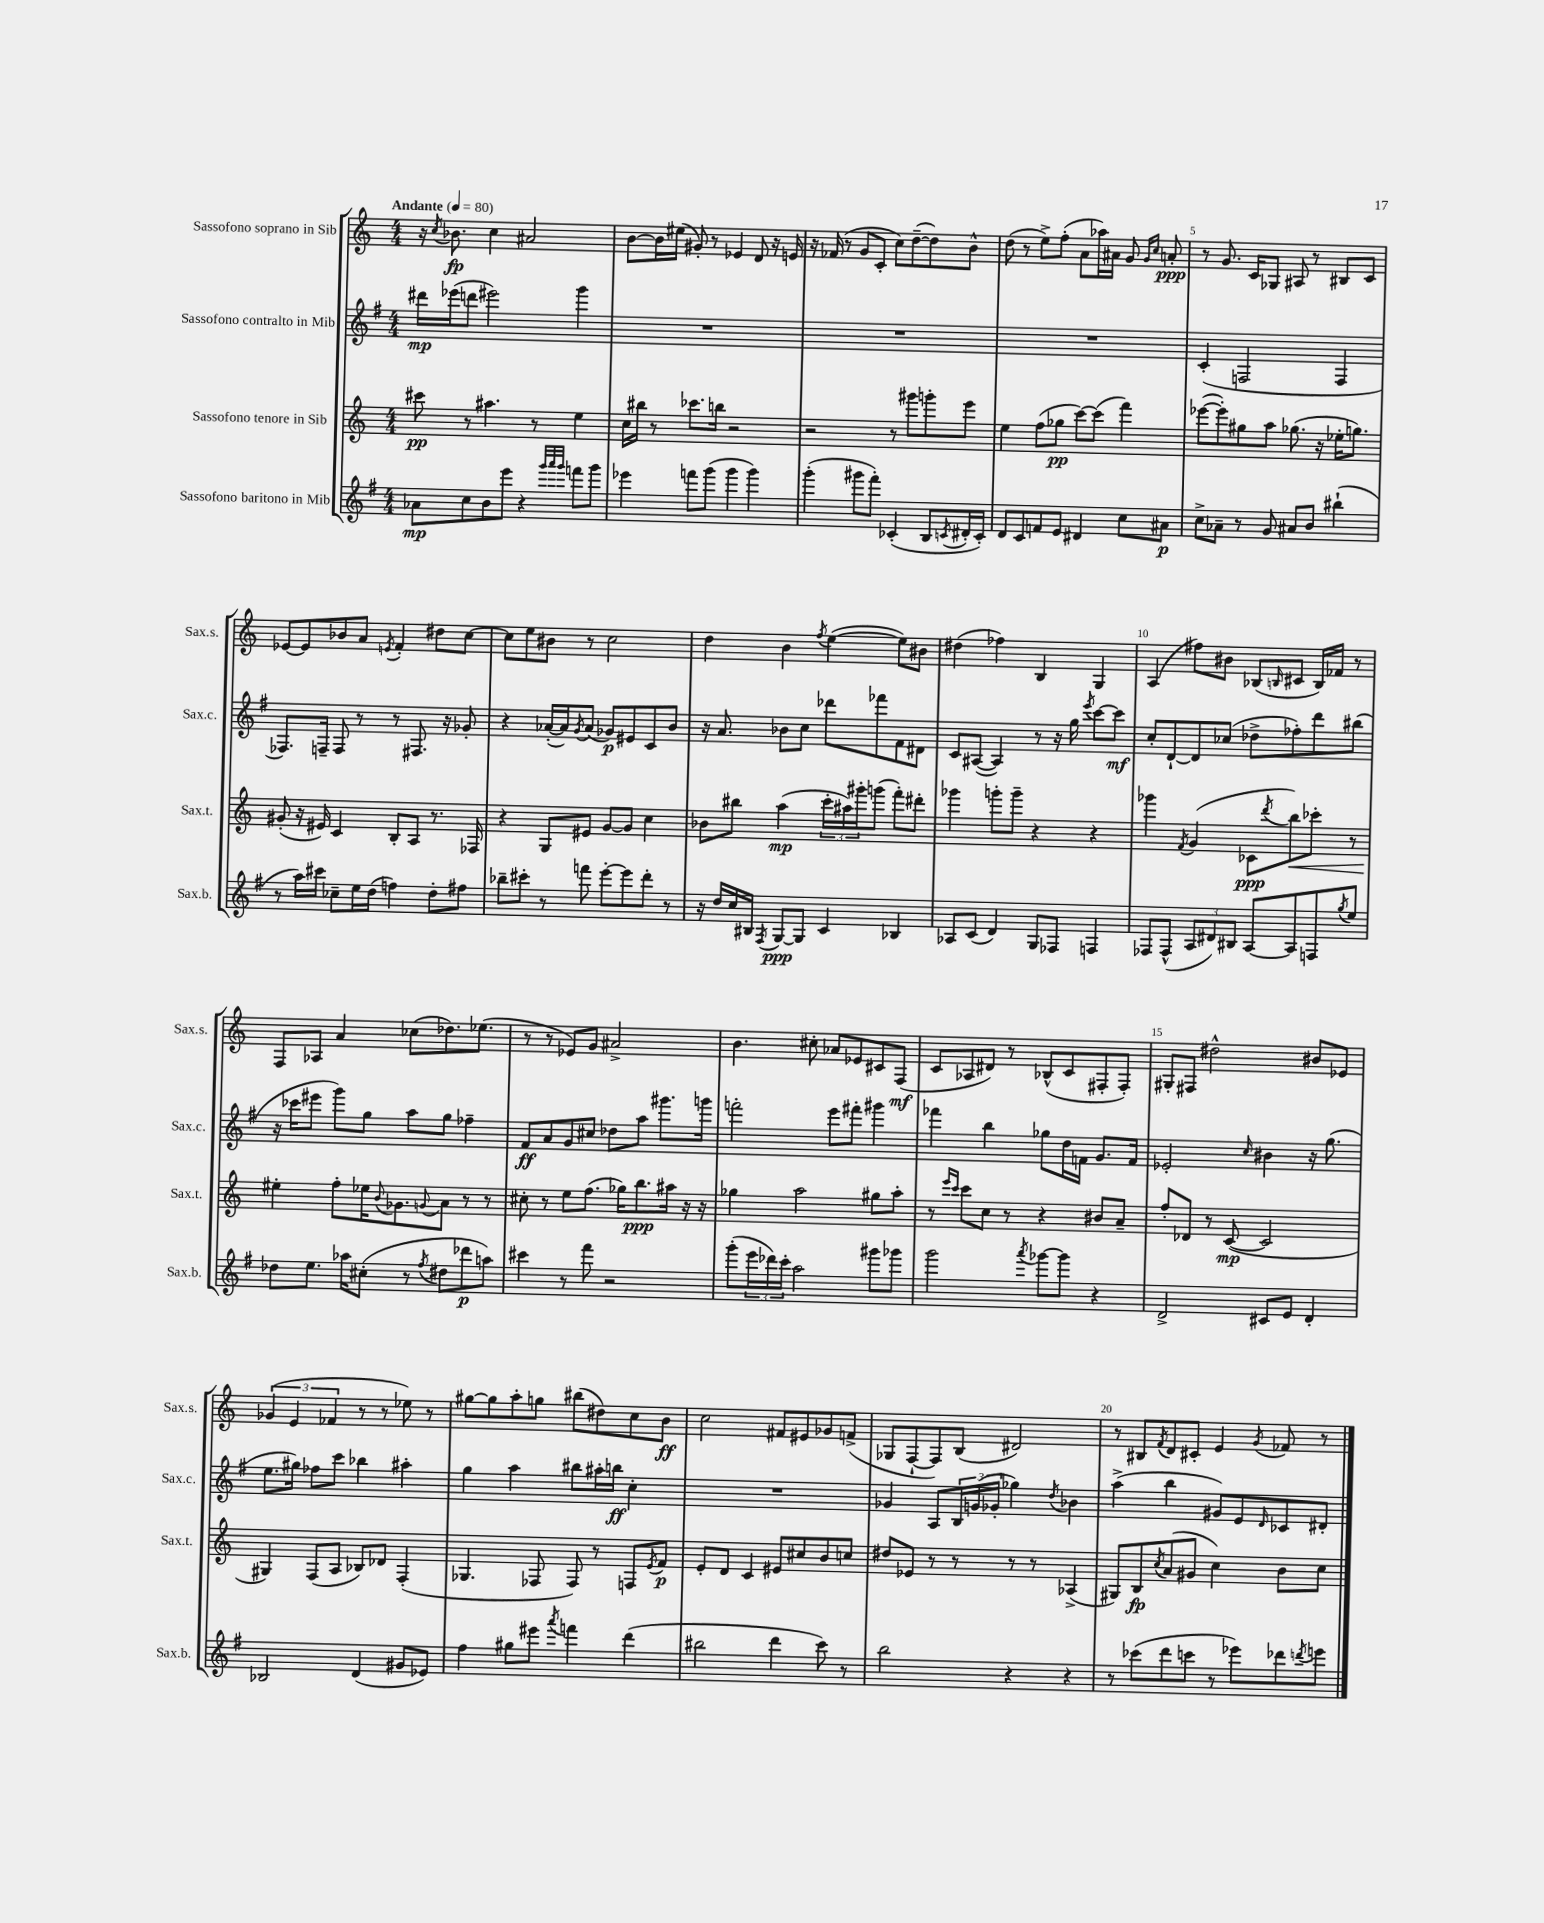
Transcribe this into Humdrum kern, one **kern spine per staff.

**kern	**kern	**kern	**kern
*staff4	*staff3	*staff2	*staff1
*clefG2	*clefG2	*clefG2	*clefG2
*k[f#]	*k[]	*k[f#]	*k[]
*M4/4	*M4/4	*M4/4	*M4/4
*MM80	*MM80	*MM80	*MM80
8a-\L	8ccc#\	16ddd#\LL	16r
.	.	.	8qcc/
.	.	(16eee-\J	8.b-\
8cc\	8r	8ddd\J	.
8b\	4.aa#\	2eee#\)	4cc\
8eee\J	.	.	.
4r	.	.	2a#/
.	8r	.	.
32qqggg/LLL	.	.	.
32qqaaa/	.	.	.
32qqggg/JJJ	.	.	.
8fff\L	4ee\	4ggg\	.
8ggg\J	.	.	.
=	=	=	=
4eee-\	16cc\LL	1r	[8b\L
.	16bb#\JJ	.	.
.	8r	.	16b\]L
.	.	.	(16ee#\JJ
8fff\L	8.ccc-\L	.	8g#'/)
(8ggg\J	.	.	8r
.	16bb\Jk	.	.
4ggg\	2r	.	4e-/
4ggg\)	.	.	8d/
.	.	.	16r
.	.	.	16e/
=	=	=	=
(4ggg'\	2r	1r	16r
.	.	.	(16f-/
.	.	.	8r
8ggg#\L	.	.	8g/L
8fff#'\J)	.	.	8c'/J
(4c-'/	8r	.	8cc\L)
.	8ggg#\L	.	([8dd~\
8B/L	8ggg'\	.	8dd\])
8qc/	.	.	.
16d#'/L	8eee\J	.	8b^^\J
16c'/JJ)	.	.	.
=	=	=	=
8d/L	4ee\	1r	(8dd\
8c/	.	.	8r
8f/	(8ff\L	.	8ee^\L)
8e/J	8gg-\J	.	(8ff'\J
4d#/	[8ccc\L)	.	8a\L
.	(8ccc\]J	.	16aa-\L)
.	.	.	16a#\JJ
8cc\L	4fff\)	.	8g/
.	.	.	16qqg/LL
.	.	.	16qqcc/JJ
8a#\J	.	.	8a'/
=	=	=	=
8cc^\L	([8eee-\L	(4c'/	8r
8a-~\J	8eee-'\])	.	8.g/
8r	8gg#\	2F/	.
.	.	.	16c/LK
8g/	8aa\J	.	8G-/J
8a#/L	(8.gg-\	.	8A#/
8b/J	.	.	8r
.	16r	.	.
(4bb#`\	16ee-'\LK	4F/	8B#/L
.	8.gg\J)	.	.
.	.	.	8c/J
=	=	=	=
8r	(8g#'/	8.F-/L)	[8e-/L
16aa\LL)	16r	.	8e-/]
16ccc#\JJ	16e#/)	16F~/Jk	.
8cc-~\L	4c/	8F/	8b-/
16ee\L	.	8r	8a/J
(16dd\JJ	.	.	.
.	.	.	8qe/
4ff\)	8B'/L	8r	4f'/
.	8A/J	8.F#/	.
8dd'\L	8.r	.	8dd#\L
.	.	16r	.
8ff#\J	.	8g-'/	[8cc\J
.	16F-/	.	.
=	=	=	=
8bb-~\L	4r	4r	8cc\]L
8ccc#'\J	.	.	8ee\
8r	8G/L	([16a-'/LL	8b#\J
.	.	16a-/]J)	.
.	.	8qg/	.
8fff\	8e#/J	(8a-/J	8r
[8eee'\L	[8g/L	8g-/L)	2cc\
8eee\]	8g/]J	8e#/	.
8ddd'\J	4cc\	8c/	.
8r	.	8b/J	.
=	=	=	=
16r	8b-\L	16r	4dd\
16dd/LL	.	8.a/	.
16cc/	8bb#\J	.	.
16B#/JJ	.	.	.
8qF#/	.	.	.
[8G/L	(4aa\	8b-\L	4b\
8G/]J	.	8cc\J	.
.	.	.	8qff/
4c/	24ccc'\LL	8ddd-\L	([4ee\
.	24aa#\)	.	.
.	24ggg#'\J	.	.
.	(8ggg\J	8fff-\	.
4B-/	8fff'\L)	8f#\	8ee\]L)
.	8ddd#'\J	8d#\J	8b#\J
=	=	=	=
8A-/L	4ggg-\	8c/L	(4dd#\
(8c/J	.	([8A#/J	.
4d/)	8ggg'\L	4A#/])	4ff-\)
.	8ggg~\J	.	.
8G/L	4r	8r	4B/
8F-/J	.	16r	.
.	.	16gg\	.
.	.	8qeee/	.
4F/	4r	[8ccc\L	4G/
.	.	8ccc\]J	.
=	=	=	=
8F-/L	4ggg-\	8cc'/L	(4A/
(8F-^^/J	.	[8d`/	.
.	8qf/	.	.
12A/L	(4g/	8d/]	8ff#\L)
12d#/)	.	.	.
.	.	(8cc-/J	8b#\J
12B#/J	.	.	.
[8A/L	8c-\L	8dd-^\L	(8B-/L
.	8qddd/	.	16qqB/
8A/]	8bb\)	8ff-'\)	8c#/J
8F/	8ccc-'\J	8ddd\	16B/LL)
.	.	.	16f-/JJ
8qgg/	.	.	.
8ee/J	8r	(8bb#\J	8r
=	=	=	=
8dd-\L	4ee#'\	16r	8F/L
.	.	16ccc-\LK	.
8.ee\J	.	8eee#\J	8A-/J
.	8ff'\L	8ggg\L)	4a/
16aa-\LK	.	.	.
(8cc#'\J	16ee-\K	8gg\J	.
.	8qqb/	.	.
.	8.g-\	.	.
8r	.	8aa\L	(8cc-\L
8qff#/	8qqg/	.	.
8dd#\L	8a\J	8gg\J	8.dd-\)
8ddd-\	8r	4ff-~\	.
.	.	.	(8.ee-\J
8aa\J)	8r	.	.
=	=	=	=
4ccc#\	8cc#'\	8f#/L	8r
.	8r	8a/	8r
8r	8ee\L	8g/	8e-/L)
8fff#\	(8.ff\J	8cc#/J	8g/J
2r	.	8dd-\L	2a#^/
.	16gg-\LK)	.	.
.	8.bb\	8aa\J	.
.	.	8.ggg#\L	.
.	16aa#\Jk	.	.
.	16r	.	.
.	16r	16ggg\Jk	.
=	=	=	=
(8ggg'\L	4gg-\	2fff'\	4.b\
24eee\L	.	.	.
24ddd-\)	.	.	.
24ccc'\JJ	.	.	.
2aa\	2aa\	.	.
.	.	.	8cc#'\
.	.	8eee\L	8a-/L
.	.	8fff#'\J	8e-/
8ggg#\L	8gg#\L	4ggg#\	8c#/
8ggg-\J	8aa'\J	.	(8F/J
=	=	=	=
2ggg\	8r	4fff-\	8c/L
.	16qqeee/LL	.	.
.	16qqccc/JJ	.	.
.	8ccc\L	.	8A-/
.	8cc\J	4bb\	8d#/J)
.	8r	.	8r
8qaaa/	.	.	.
[8ggg-\L	4r	8gg-\L	(8B-^^/L
8ggg-\]J	.	16dd\L	8c/
.	.	16f\JJ	.
4r	8b#/L	8.g/L	8F#'/
.	8a~/J	.	8F#'/J)
.	.	16f/Jk	.
=	=	=	=
2d^/	8ff'/L	2e-'/	8G#'/L
.	8d-/J	.	8F#/J
.	8r	.	2dd#^^\
.	([8c/	.	.
.	.	16qqcc/	.
8c#/L	2c/]	4b#\	.
8e/J	.	.	.
4d'/	.	16r	8b#/L
.	.	(8.gg\	.
.	.	.	8e-/J
=	=	=	=
2B-/	4G#/)	8.ee\L	(6g-/
.	.	.	6e/
.	.	16gg#\Jk)	.
.	(8F/L	8ff-\L	.
.	.	.	6f-/
.	8A/J	8ccc\J	.
(4d/	8B-/L)	4bb-\	8r
.	8d-/J	.	8r
8g#/L	(4F'/	4aa#'\	8ee-\)
8e-/J)	.	.	8r
=	=	=	=
4ff#\	4.G-/	4gg\	[8gg#\L
.	.	.	8gg#\]
8gg#\L	.	4aa\	8aa'\
8eee#\J	8F-/	.	8gg\J
8qaaa/	.	.	.
4fff\	8F-/)	8bb#\L	(8bb#\L
.	8r	16aa#'\L	8dd#\)
.	.	16bb\JJ	.
(4ddd\	8F/L	4cc'\	8cc\
.	8qe/	.	.
.	8f/J	.	8b\J
=	=	=	=
2bb#\	8e'/L	1r	2cc\
.	8d/J	.	.
.	4c/	.	.
4ddd\	8e#/L	.	8f#/L
.	8cc#/	.	8e#/
8ccc\)	8b/	.	8g-/
8r	8cc/J	.	(8f^/J
=	=	=	=
2bb\	8dd#/L	4g-/	8G-/L
.	8e-/J	.	[8F`/
.	8r	8A/L	8F/])
.	8r	24B/L	(8B/J
.	.	(24g/	.
.	.	24g-'/JJ	.
4r	8r	4gg-\)	2d#/)
.	8r	.	.
.	.	8qdd/	.
4r	(4A-^/	4b-\	.
=	=	=	=
8r	8G#/L)	(4aa^\	8r
(8ccc-\L	8B/	.	8B#/L
.	8qcc/	.	8qf/
8ddd\	(8a/	4bb\	8d/
8ccc\J	8g#/J	.	8c#'/J
8r	4cc\)	8g#/L)	4e/
8eee-\L)	.	8e/	.
.	.	16qqd/	8qg/
8ddd-\	8b\L	8c-/	8f-/
8qddd/	.	.	.
8eee\J	8cc\J	8d#'/J	8r
==	==	==	==
*-	*-	*-	*-
